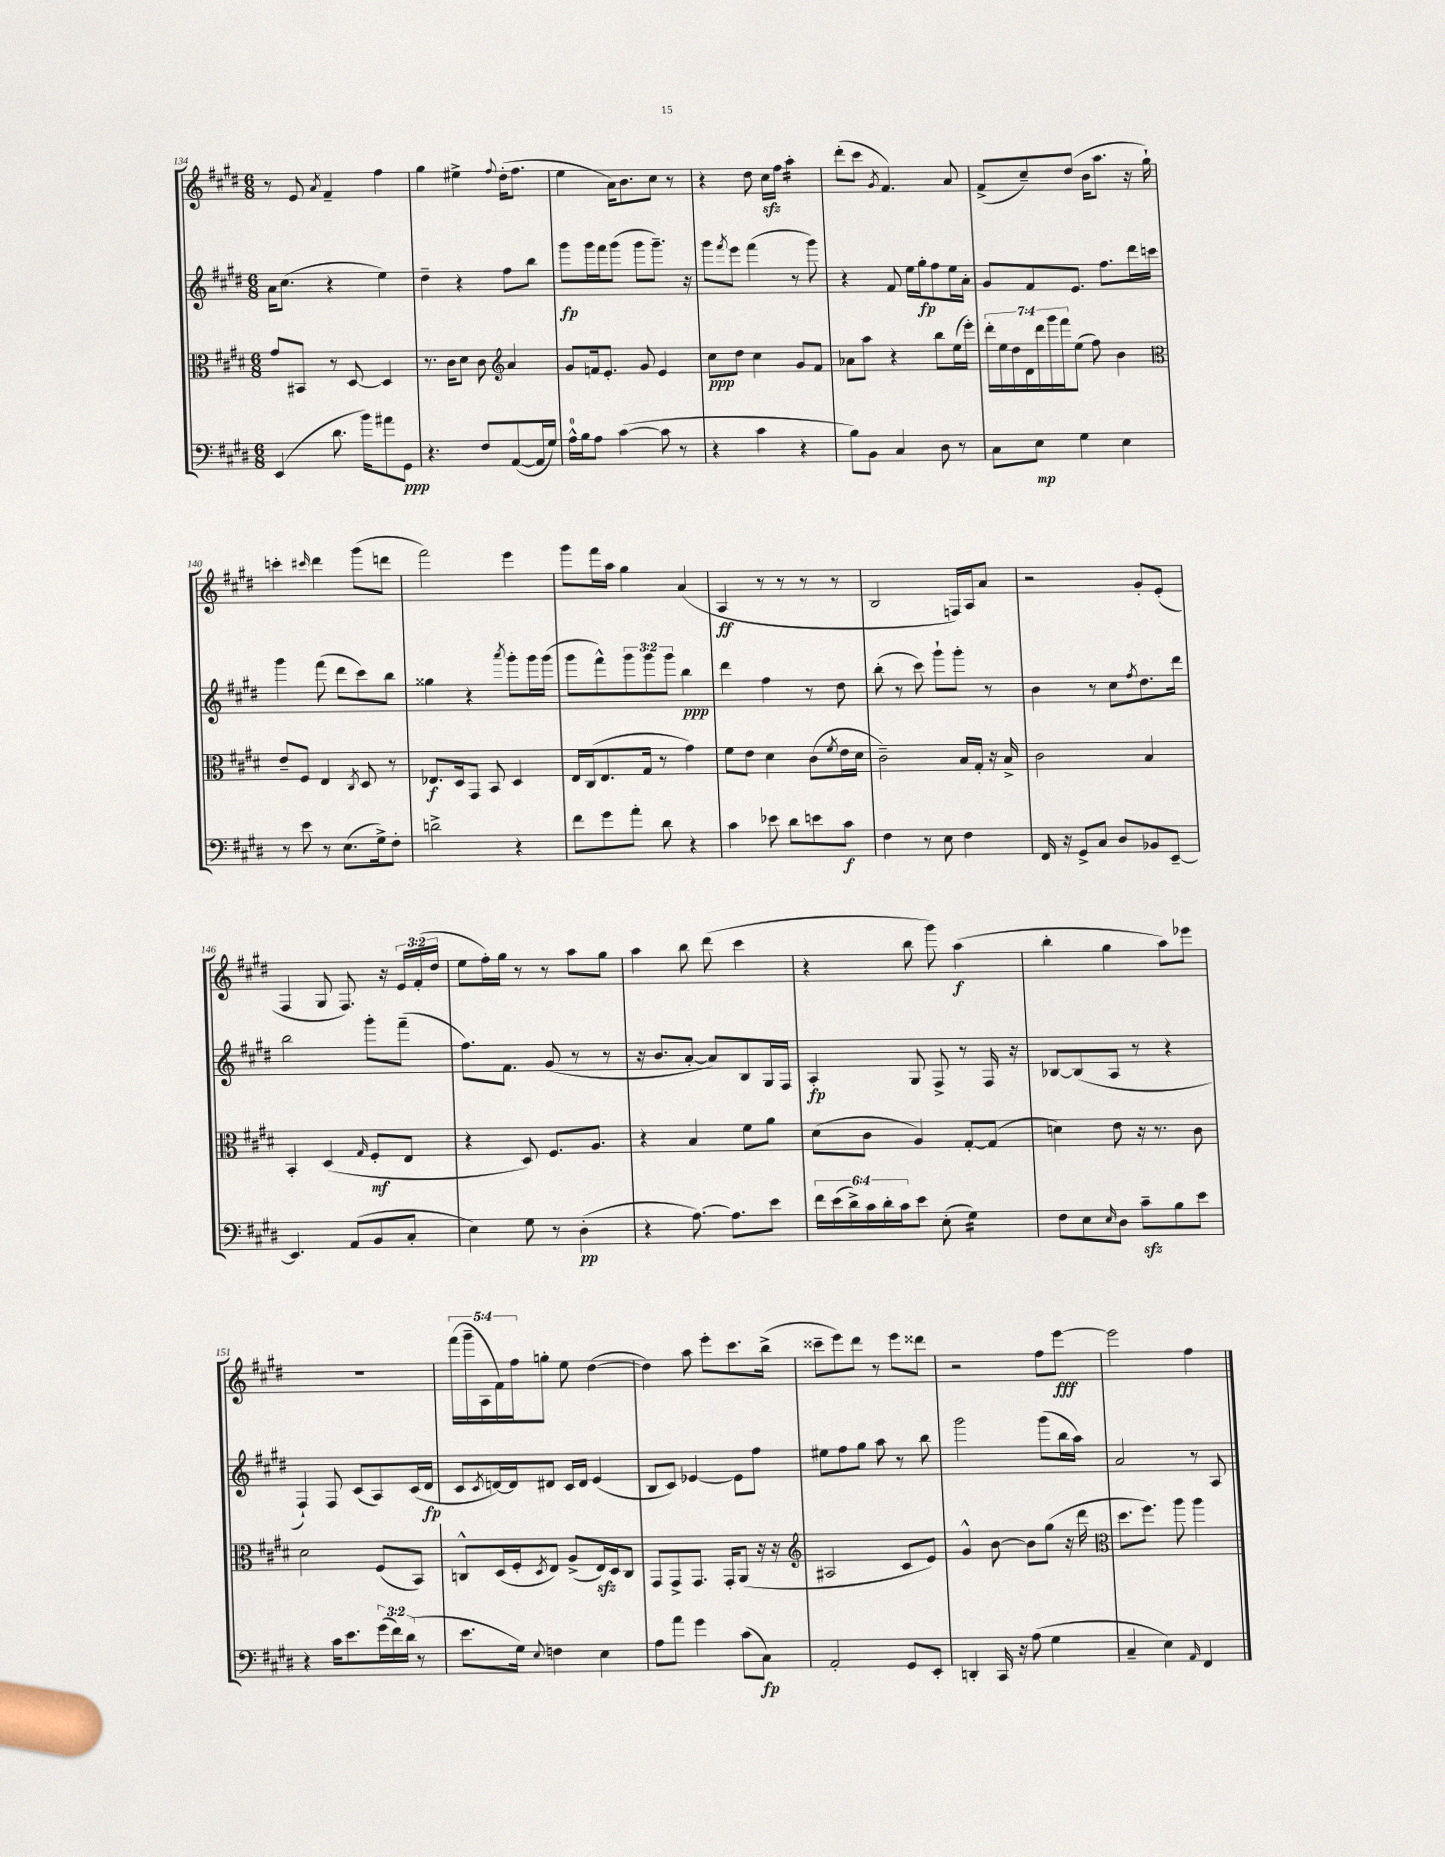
<<
\new StaffGroup <<
\new Staff = "s0" {
    \clef treble \key e \major \numericTimeSignature \time 6/8 \override Staff.TupletNumber.text = #tuplet-number::calc-fraction-text
    r8 e'8 \acciaccatura { a'8 } fis'4-- fis''4 |
    gis''4 eis''4-> \appoggiatura { fis''8 } dis''16-.( fis''8. |
    e''4 a'16) b'8. cis''8 r8 |
    r4 dis''8 cis''16\sfz fis''16 a''4:16-. |
    dis'''8-.( cis'''8 \acciaccatura { gis'8 } fis'4.) a'8 |
    fis'8->( cis''8--) dis''8( b'16 a''8. r16 gis''16-!) |
    c'''4-. \grace { cis'''16 } dis'''4 gis'''8( d'''8 |
    fis'''2) e'''4 |
    gis'''8 fis'''16 a''16 gis''4 a'4( |
    a4\ff r8 r8 r8 r8 |
    b2 f16) a16 a'8 |
    r2 gis'8-. e'8-.( |
    fis4 gis8 fis8.) r16 \tuplet 3/2 { e'16 fis'16-.( dis''16 } |
    e''8 fis''16-.) gis''16 r8 r8 a''8 gis''8 |
    a''4 b''8 dis'''8( cis'''4 |
    r4 b''8 gis'''8) a''4\f( |
    b''4-. gis''4 a''8) ees'''8 |
    R2. |
    \tuplet 5/4 { fis'''16( gis'''16-- a16 fis'16) fis''16 } g''8-. e''8 dis''4~( |
    dis''4) a''8 e'''8-. cis'''8. b''16->( |
    cisis'''8-- e'''8) dis'''8 r8 e'''8 disis'''8 |
    r2 fis''8 e'''8~\fff |
    e'''2 fis''4 \bar "|." |
}
\new Staff = "s1" {
    \clef treble \key e \major \numericTimeSignature \time 6/8 \override Staff.TupletNumber.text = #tuplet-number::calc-fraction-text
    a'16 cis''8.( r4 e''4) |
    dis''4-- r4 fis''8 b''8 |
    gis'''8\fp gis'''16 fis'''16 gis'''8( gis'''8 gis'''8.--) r16 |
    gis'''8 \acciaccatura { fis'''8 } e'''8 fis'''4( r8 gis'''8) |
    r4 fis'8 e''16 gis''16-.\fp fis''8 e''16 a'16-. |
    gis'8 fis'8 e'8. fis''8. dis'''16 c'''16 |
    gis'''4 fis'''8( dis'''8 cis'''8) b''8 |
    gisis''4 r4 \acciaccatura { a'''8 } gis'''8-. gis'''16 gis'''16( |
    gis'''8 fis'''8-^) \tuplet 3/2 { gis'''8 gis'''8 gis'''8 } b''4\ppp |
    dis'''4 fis''4 r8 dis''8 |
    b''8-.( r8 cis'''8) gis'''8-! gis'''8-. r8 |
    b'4 r8 cis''8 \acciaccatura { fis''8 } dis''8. dis'''16 |
    b''2 gis'''8-. fis'''8--( |
    fis''8.) fis'8. gis'8( r8 r8 |
    r16 b'8. a'8~-. a'8) b8 gis16 fis16 |
    a4-.\fp gis8 fis8-> r8 fis16 r16 |
    bes8~ bes8( a8 r8 r4 |
    fis4-!) fis8 cis'8( a8) cis'16( dis'16\fp |
    cis'8 \acciaccatura { cis'8 } d'16~) d'16 dis'8 cis'16 dis'16 e'4( |
    b8 cis'8) ees'4~ ees'8 fis''8 |
    eis''8 fis''8 gis''8 a''8 r8 b''8 |
    gis'''2 gis'''8( b''16 a''16) |
    a'2 r8 a8 \bar "|." |
}
\new Staff = "s2" {
    \clef alto \key e \major \numericTimeSignature \time 6/8 \override Staff.TupletNumber.text = #tuplet-number::calc-fraction-text
    gis'8 bis,8 r8 dis8~ dis4 |
    r8. cis'16 dis'8 cis'8 \clef treble a'4 |
    gis'8 f'16 e'8.-. gis'8 e'4 |
    cis''8\ppp dis''8 cis''4 gis'8 fis'8 |
    aes'8 a''8 r4 b''8 e''16( e'''16-.) |
    \tuplet 7/4 { dis'''16-. e''16 dis''16 dis'16 dis'''16 gis'''16 fis'''16 } e''8( fis''8) b'4 |
    \clef alto e'8-- fis8 e4 \acciaccatura { cis8 } dis8 r8 |
    ees8.\f dis16 gis,8 b,8 dis4 |
    e16 cis16( e8. gis16 r8 gis'4) |
    fis'8 e'8 dis'4 cis'8( \acciaccatura { fis'8 } e'16 dis'16 |
    cis'2--) b16 gis16-. r16 b16-> |
    cis'2 b4 |
    b,4-. dis4( \grace { gis16 } fis8-.\mf e8 |
    r4 dis8) fis8. a8. |
    r4 b4 fis'8 a'8 |
    dis'8( cis'8 a4) gis8~-. gis8( |
    d'4) e'8 r16 r8. cis'8 |
    dis'2 fis8( b,8) |
    c8-^ dis16( fis16-. \acciaccatura { dis8 } e8) a8->( e16\sfz) dis16 c8 |
    gis,8 gis,8-> gis,8. gis,16-. a,8( r16 r16 |
    \clef treble ais2 cis'8 e'8) |
    gis'4-^ b'8~ b'8 gis''8( r16 dis'''16 |
    \clef alto dis''8. fis''8.) a''8 a''4 \bar "|." |
}
\new Staff = "s3" {
    \clef bass \key e \major \numericTimeSignature \time 6/8 \override Staff.TupletNumber.text = #tuplet-number::calc-fraction-text
    e,4( dis'8. b'16) ais'8 gis,8\ppp |
    r4. fis8 a,8~( a,16 gis16) |
    a16-0-^ b16 a8 cis'4~( cis'8 r8 |
    r4 cis'4 r4 |
    b8) b,8 cis4 dis8 r8 |
    cis8 e8\mp gis4 e4 |
    r8 e'8 r8 e8.( gis16->) fis8-. |
    d'2-> r4 |
    fis'8 gis'8 a'8-. dis'8 r4 |
    cis'4 ees'8 dis'8 e'8 cis'8\f |
    fis4 r8 e8 fis4 |
    fis,16 r16 gis,8-> cis8 dis8 bes,8 e,8~-- |
    e,4. a,8( b,8 cis8-. |
    e4) gis8 r8 dis4-.\pp( |
    r4 a8.~) a8. e'8 |
    \tuplet 6/4 { fis'16 e'16( dis'16->) cis'16 dis'16-. cis'16 } e'8 e8-.( gis4:16) |
    fis8 e8 \grace { e16 } dis8 cis'8--\sfz b8 e'8 |
    r4 cis'16 e'8. \tuplet 3/2 { gis'16( fis'16) dis'16( } r8 |
    e'8. gis16) \appoggiatura { e8 } f4 e4 |
    a8 a'8 gis'4 cis'8( cis8\fp) |
    a,2-. gis,8 e,8-. |
    d,4-. cis,16 r16 a8( gis4 |
    cis4-- e4) \grace { a,16 } fis,4 \bar "|." |
}
>>
>>
\layout { \context { \Score currentBarNumber = #134 } }
